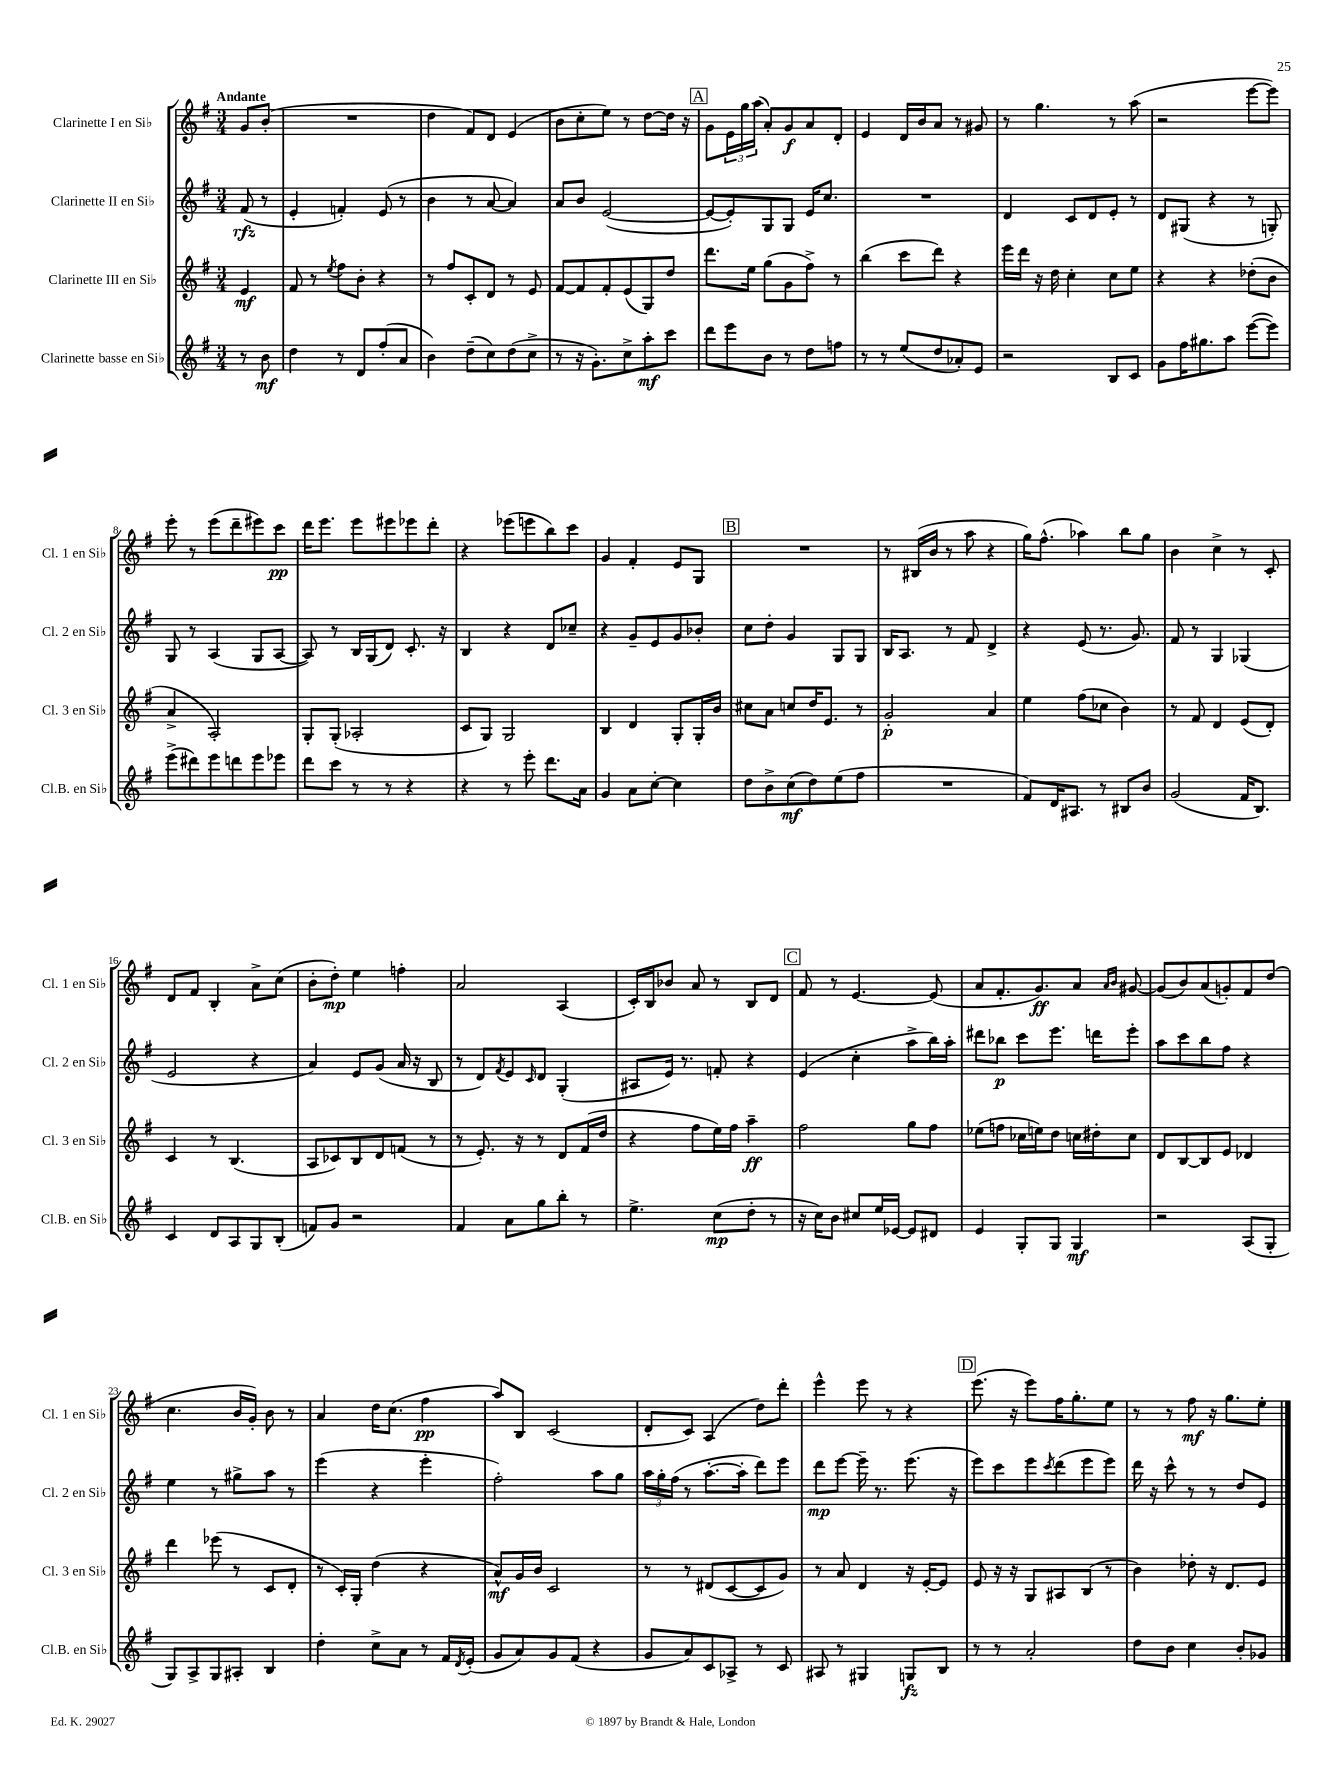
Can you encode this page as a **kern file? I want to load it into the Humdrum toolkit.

**kern	**kern	**kern	**kern
*staff4	*staff3	*staff2	*staff1
*clefG2	*clefG2	*clefG2	*clefG2
*k[f#]	*k[f#]	*k[f#]	*k[f#]
*M3/4	*M3/4	*M3/4	*M3/4
8r	4e	(8f#	8g
8b	.	8r	(8b'
=	=	=	=
4dd	8f#	4e'	2.r
.	8r	.	.
.	8qee	.	.
8r	8ff#	4f')	.
8d	8b'	.	.
(8ff#'	4r	(8e	.
8a	.	8r	.
=	=	=	=
4b)	8r	4b	4dd
.	8ff#	.	.
(8dd~	8c'	8r	8f#)
8cc)	8d	[8a	8d
(8dd	8r	4a])	(4e
8cc^	8e	.	.
=	=	=	=
8r	[8f#	8a	8b
16r	8f#]	8b	8cc'
8.g')	.	.	.
.	8f#'	([2e	8ee)
8cc^	(8e	.	8r
8aa'	8G)	.	[8dd
8ccc	8dd	.	16dd]
.	.	.	16r
=	=	=	=
8ddd	8.ddd	8e_	8g
8eee	.	8e'])	24e
.	.	.	24gg
.	16ee	.	.
.	.	.	(24aa
8b	(8gg	8G	8a')
8r	8g	8G	8g
8dd	8ff#^)	16e	8a
.	.	8.cc	.
8ff	8r	.	8d'
=	=	=	=
8r	(4bb	2.r	4e
8r	.	.	.
(8ee	8ccc	.	16d
.	.	.	16b
8dd	8ddd)	.	8a
8a-')	4r	.	8r
8e	.	.	8g#
=	=	=	=
2r	16eee	4d	8r
.	16ddd	.	.
.	16r	.	4.gg
.	16dd	.	.
.	4cc'	8c	.
.	.	8d	.
8B	8cc	8e'	8r
8c	8ee	8r	(8aa
=	=	=	=
8g	4r	8d	2r
16ff#	.	(8G#	.
8.gg#	.	.	.
.	4r	4r	.
8aa	.	.	.
([8eee	(8dd-'	8r	[8eee
8eee])	8b	8G')	8eee])
=	=	=	=
(8eee^	4a^	8G	8eee'
8ddd#)	.	8r	8r
8eee	2A')	(4A	(8eee
8ddd	.	.	8ddd~
8eee	.	8G	8eee#)
8eee-	.	[8A	8ccc
=	=	=	=
8ddd	8G'	8A])	16ddd
.	.	.	8.eee
8ccc	(8G'	8r	.
8r	2A-'	16B	8eee
.	.	(16G	.
8r	.	8d)	8eee#
4r	.	8.c'	8eee-
.	.	.	8ddd'
.	.	16r	.
=	=	=	=
4r	8c	4B	4r
.	8G)	.	.
8r	2G	4r	(8eee-
8eee'	.	.	8eee
8.ddd	.	8d	8bb)
.	.	8cc-~	8ccc
16a	.	.	.
=	=	=	=
4g	4B	4r	4g
8a	4d	8g~	4f#'
[8cc'	.	8e	.
4cc]	8G'	8g	8e
.	16G'	8b-'	8G
.	16b	.	.
=	=	=	=
8dd	8cc#	8cc	2.r
8b^	8a	8dd'	.
(8cc	8cc	4g	.
8dd)	16dd	.	.
.	8.e	.	.
(8ee	.	8G	.
8ff#	8r	8G	.
=	=	=	=
2.r	2g'	16B	8r
.	.	8.A	.
.	.	.	(16B#
.	.	.	16b
.	.	8r	8r
.	.	8f#	8aa
.	4a	4d^	4r
=	=	=	=
8f#)	4ee	4r	16gg)
.	.	.	(8.ff#^^
16d	.	.	.
8.A#	.	.	.
.	(8ff#	(8e	4aa-)
8r	8cc-	8.r	.
8B#	4b)	.	8bb
.	.	8.g)	.
8b	.	.	8gg
=	=	=	=
(2g	8r	8f#	4b
.	8f#	8r	.
.	4d	4G	4cc^
16f#	(8e	(4G-	8r
8.B)	.	.	.
.	8d')	.	8c'
=	=	=	=
4c	4c	2e	8d
.	.	.	8f#
8d	8r	.	4B'
8A	(4.B	.	.
8G	.	4r	8a^
(8B'	.	.	(8cc
=	=	=	=
8f)	8A	4a)	8b'
8g	8c-)	.	8dd')
2r	8B	8e	4ee
.	8d	(8g	.
.	(8f	16a	4ff'
.	.	16r	.
.	8r	8B	.
=	=	=	=
4f#	8r	8r	2a
.	8.e')	8d)	.
.	.	8qf#	.
8a	.	8e	.
.	16r	.	.
.	.	16qqc	.
8gg	8r	8d	.
8bb'	8d	(4G'	(4A
8r	(16f#	.	.
.	16dd	.	.
=	=	=	=
4.ee^	4r	8A#	16c')
.	.	.	16B
.	.	16e)	8b-
.	.	8.r	.
.	8ff#	.	8a
(8cc	16ee)	8f'	8r
.	16ff#	.	.
8dd'	4aa~	4r	8B
8r	.	.	8d
=	=	=	=
16r	2ff#	(4e	8f#
16cc)	.	.	.
8b	.	.	8r
8cc#	.	4cc'	[4.e
16ee	.	.	.
[16e-	.	.	.
8e-]	8gg	8aa^	.
8d#	8ff#	16bb)	(8e]
.	.	16aa'	.
=	=	=	=
4e	(8ee-	8ddd#	8a
.	8ff	8bb-	8.f#'
8G'	16cc-	8ccc	.
.	16ee)	.	8.g)
8G	8dd	8.eee	.
4G	16cc	.	8a
.	16dd#'	16ddd	.
.	.	.	16qqa
.	.	.	16qqb
.	8cc	8eee'	[8g#
=	=	=	=
2r	8d	8aa	(8g#]
.	[8B	8ccc	8b)
.	8B]	8bb	(8a
.	8e	8ff#	8g')
(8A	4d-	4r	8f#
8G'	.	.	(8dd
=	=	=	=
8G)	4ddd	4ee	4.cc
8A^	.	.	.
8G	(8eee-	8r	.
8A#'	8r	8gg#^	16b
.	.	.	16g')
4B	8c	8aa	8b
.	8d'	8r	8r
=	=	=	=
4dd'	8r	(4eee	4a
.	16c')	.	.
.	16G'	.	.
8cc^	(4dd	4r	16dd
.	.	.	(8.cc
8a	.	.	.
8r	4r	4eee'	4ff#
16f#	.	.	.
8qd	.	.	.
(16e'	.	.	.
=	=	=	=
8g	8a^^)	2ff#')	8aa)
8a)	16g	.	8B
.	16b	.	.
8g	2c	.	(2c
(8f#	.	.	.
4r	.	8aa	.
.	.	8gg	.
=	=	=	=
8g	8r	24aa	8d'
.	.	24gg'	.
.	.	(24ff#	.
8a)	8r	8r	8c)
8c	(8d#	[8.aa'	(4A
8A-^	[8c	.	.
.	.	16aa']	.
8r	8c]	8ddd)	8dd)
8c	8g)	8eee	8ddd'
=	=	=	=
8A#	8r	8ddd	4eee^^
8r	8a	[8eee	.
4G#	4d	16eee~]	8eee
.	.	8.r	.
.	.	.	8r
8G	16r	(8.eee	4r
.	[16e'	.	.
8B	8e]	.	.
.	.	16r	.
=	=	=	=
8r	8e	8eee)	(8.eee
8r	16r	8ccc	.
.	16r	.	16r
2a'	8G	8eee	8eee)
.	.	8qccc	.
.	8A#	(8ddd	16ff#
.	.	.	8.gg'
.	(8B	8eee	.
.	8r	8eee)	8ee
=	=	=	=
8dd	4b)	16ddd	8r
.	.	16r	.
8b	.	8ccc^^	8r
4cc	8dd-'	8r	8ff#
.	16r	8r	16r
.	8.d	.	8.gg
8b'	.	8dd	.
8g-	8e	8e	8ee'
==	==	==	==
*-	*-	*-	*-
